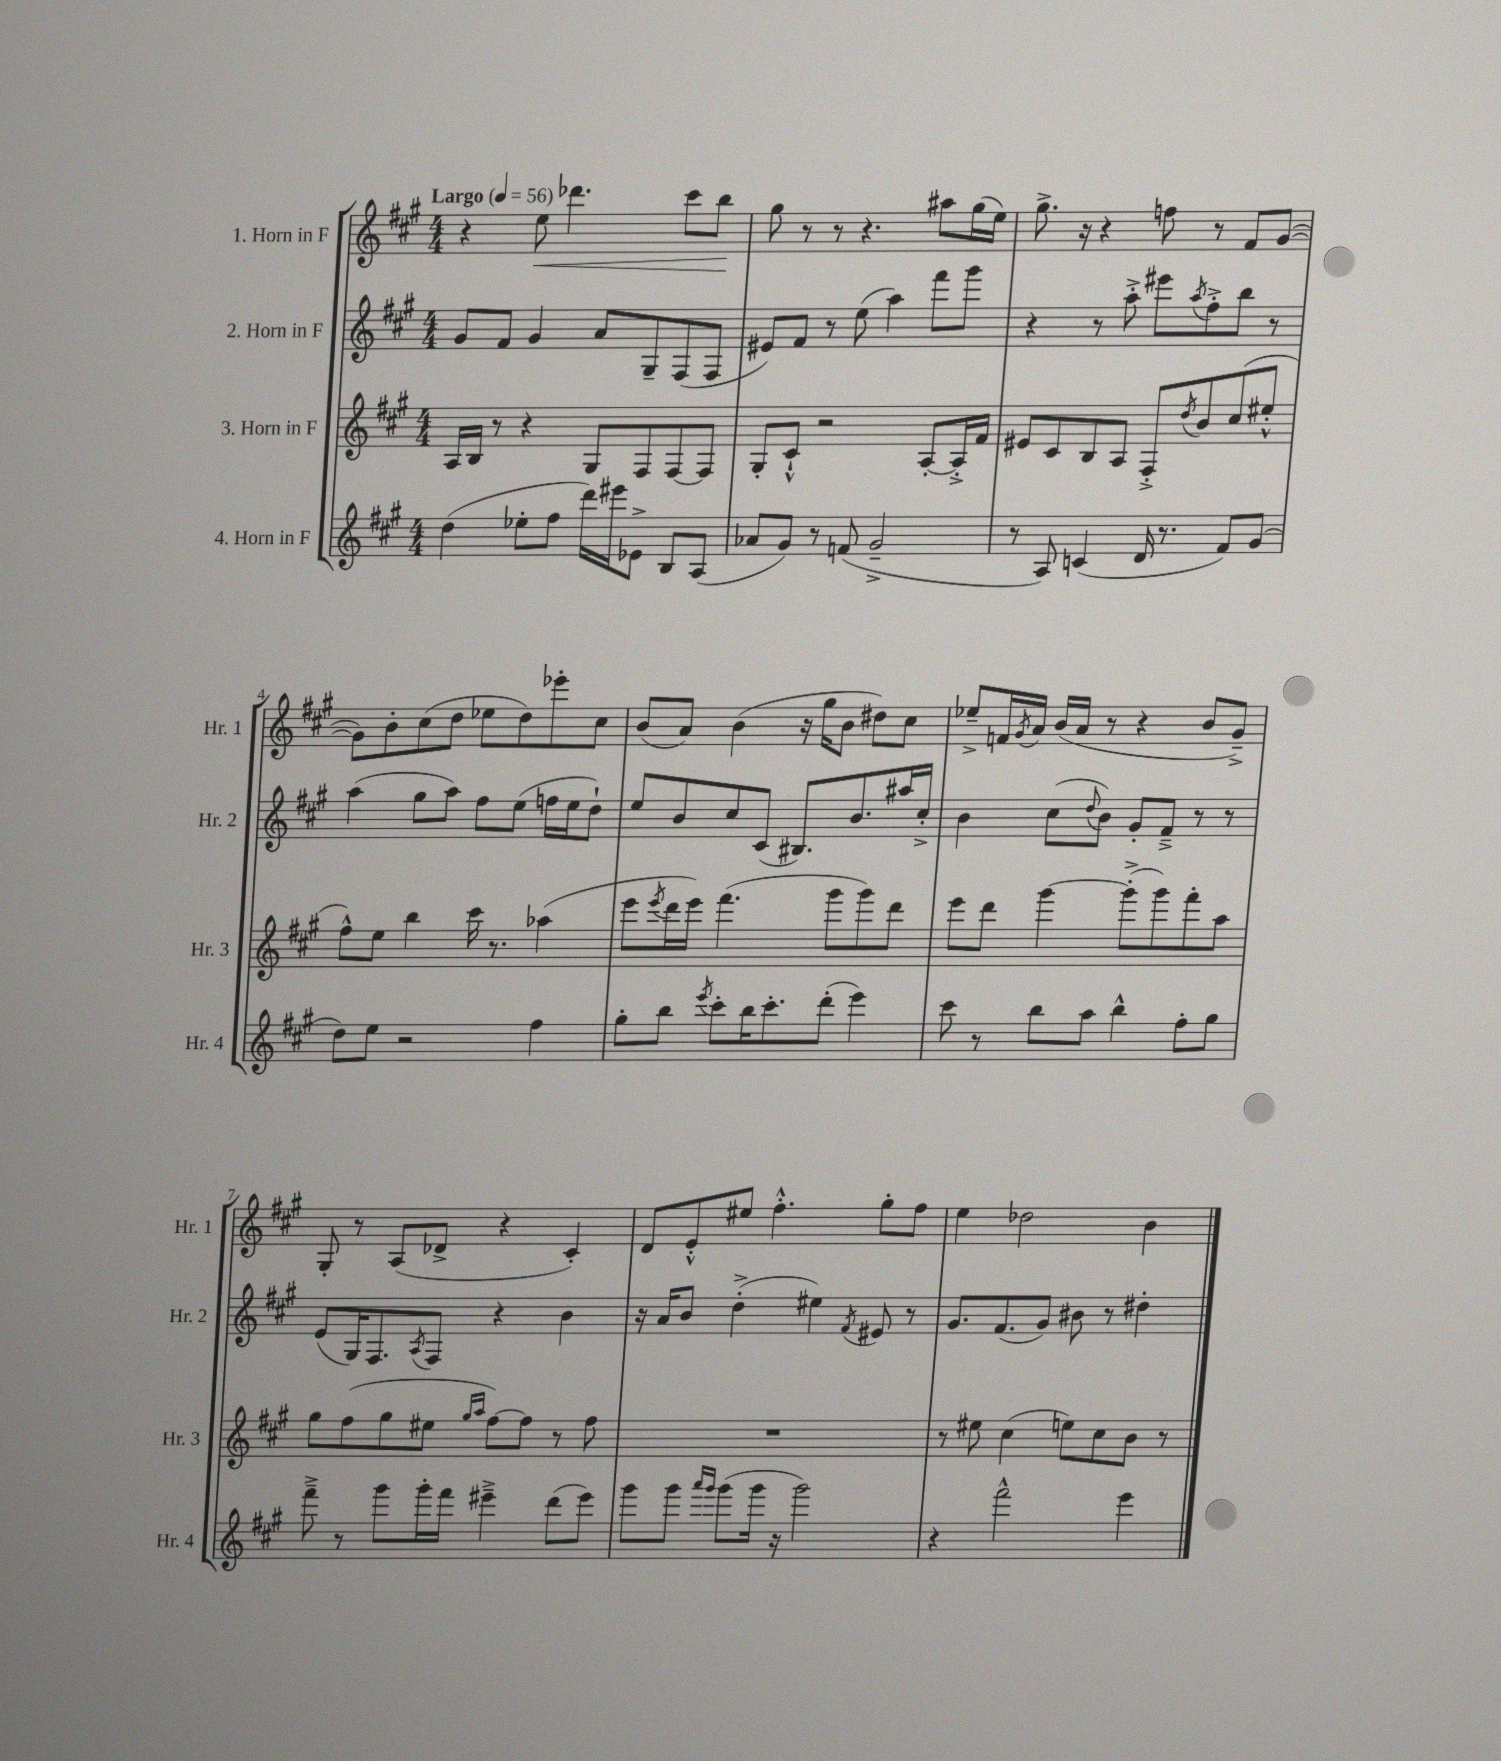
<<
\new StaffGroup <<
\new Staff = "s0" \with { instrumentName = "1. Horn in F" shortInstrumentName = "Hr. 1" } {
    \clef treble \key a \major \numericTimeSignature \time 4/4 \tempo "Largo" 4 = 56
    r4 e''8\< des'''4. cis'''8 b''8\! |
    gis''8 r8 r8 r4. ais''8 gis''16( e''16) |
    gis''8.-> r16 r4 f''8 r8 fis'8 gis'8~( |
    gis'8) b'8-. cis''8( d''8 ees''8 d''8) ees'''8-. cis''8 |
    b'8( a'8) b'4( r16 gis''16 b'8 dis''8) cis''8 |
    ees''8---> f'16 \acciaccatura { gis'8 } a'16 b'16( a'16 r8 r4 b'8 gis'8--->) |
    gis8-. r8 a8( des'8-> r4 cis'4-.) |
    d'8 e'8-.-^ eis''8 fis''4.-.-^ gis''8-. fis''8 |
    e''4 des''2 b'4 \bar "|." |
}
\new Staff = "s1" \with { instrumentName = "2. Horn in F" shortInstrumentName = "Hr. 2" } {
    \clef treble \key a \major \numericTimeSignature \time 4/4
    gis'8 fis'8 gis'4 a'8 gis8-- fis8( fis8 |
    eis'8) fis'8 r8 e''8( a''4) fis'''8 gis'''8 |
    r4 r8 a''8-.-> eis'''8 \acciaccatura { a''8 } fis''8-.-> b''8 r8 |
    a''4( gis''8 a''8) fis''8 e''8( f''16 e''16 d''8-!) |
    e''8 b'8 cis''8 cis'8( bis8.) b'8. ais''16 cis''16-.-> |
    b'4 cis''8( \appoggiatura { d''8 } b'8) gis'8-. fis'8---> r8 r8 |
    e'8( gis16) fis8. \acciaccatura { a8 } fis8 r4 b'4 |
    r16 a'16 b'8 d''4-.->( eis''4) \acciaccatura { fis'8 } eis'8 r8 |
    gis'8. fis'8.( gis'8) bis'8 r8 dis''4-. \bar "|." |
}
\new Staff = "s2" \with { instrumentName = "3. Horn in F" shortInstrumentName = "Hr. 3" } {
    \clef treble \key a \major \numericTimeSignature \time 4/4
    a16 b16 r8 r4 gis8 fis8 fis8~ fis8 |
    gis8-. cis'8-!-^ r2 a8~-. a16-.-> fis'16 |
    eis'8 cis'8 b8 a8 fis8-.-> \acciaccatura { d''8 } b'8 cis''8( eis''8-.-^ |
    fis''8-^) e''8 b''4 cis'''16 r8. aes''4( |
    e'''8 \acciaccatura { e'''8 } d'''16 e'''16) fis'''4.( gis'''8 gis'''8) d'''8 |
    e'''8 d'''8 gis'''4~ gis'''8-.->( gis'''8) fis'''8-. a''8 |
    gis''8 fis''8( gis''8 eis''8 \grace { gis''16 a''16 } fis''8~) fis''8 r8 fis''8 |
    R1 |
    r8 eis''8 cis''4( e''8) cis''8 b'8 r8 \bar "|." |
}
\new Staff = "s3" \with { instrumentName = "4. Horn in F" shortInstrumentName = "Hr. 4" } {
    \clef treble \key a \major \numericTimeSignature \time 4/4
    d''4( ees''8-. fis''8 d'''16) eis'''16 ees'8-> b8 a8( |
    aes'8 gis'8) r8 f'8( gis'2---> |
    r8 a8) c'4( d'16 r8. fis'8) gis'8( |
    d''8) e''8 r2 fis''4 |
    gis''8-. b''8 \acciaccatura { e'''8 } cis'''8-. b''16 cis'''8.-. d'''8-.( e'''4) |
    cis'''8 r8 b''8 a''8 b''4-^ fis''8-. gis''8 |
    fis'''8---> r8 gis'''8 gis'''16-. fis'''16 eis'''4---> d'''8( eis'''8) |
    gis'''8 gis'''8 \grace { a'''16 gis'''16 } gis'''8( gis'''16 r16 gis'''2) |
    r4 fis'''2-^ e'''4 \bar "|." |
}
>>
>>
